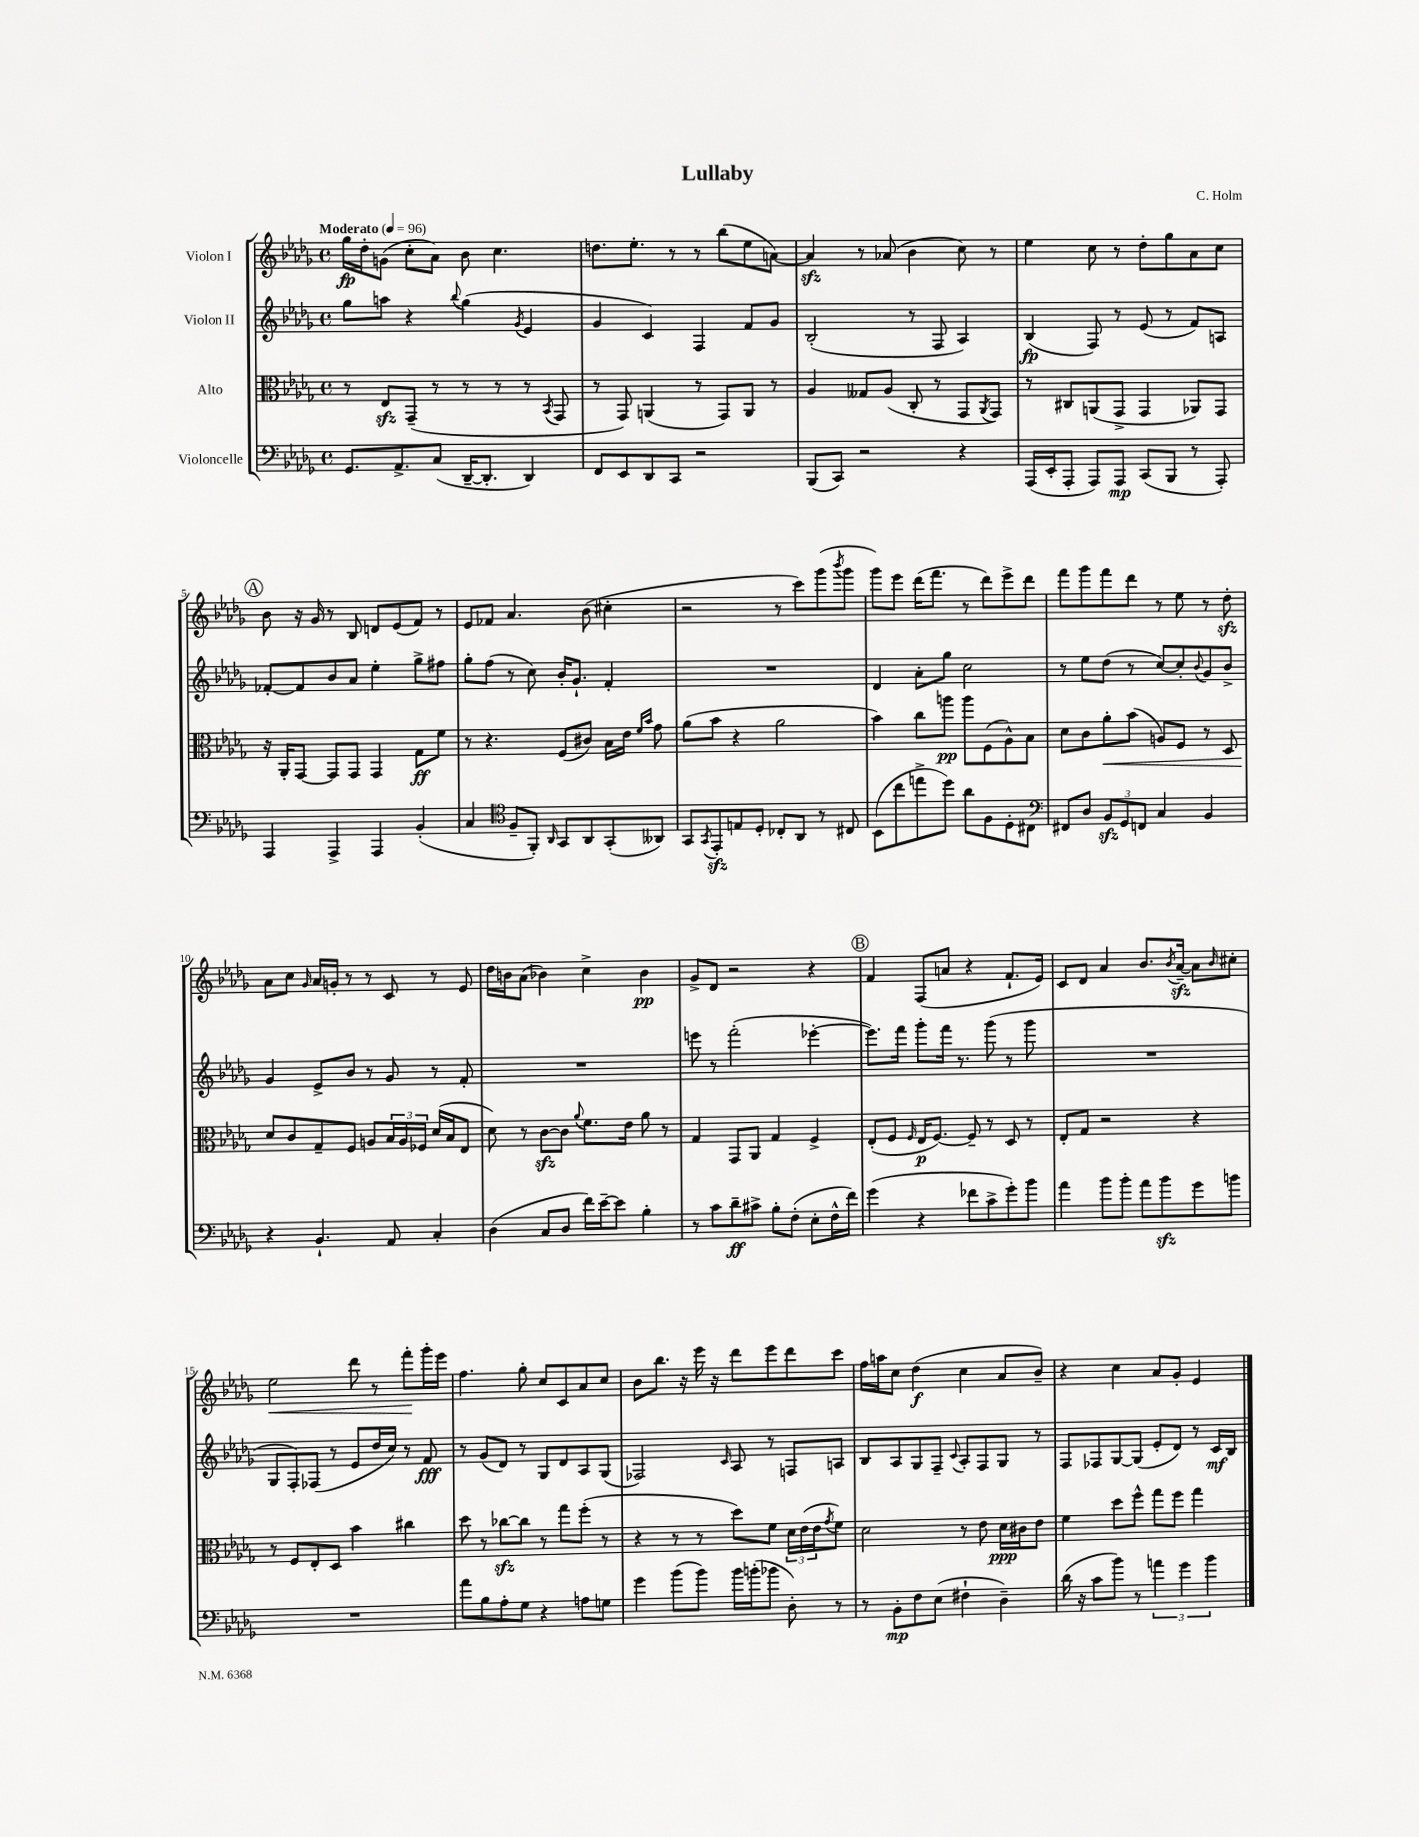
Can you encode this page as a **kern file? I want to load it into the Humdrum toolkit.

**kern	**kern	**kern	**kern
*staff4	*staff3	*staff2	*staff1
*clefF4	*clefC3	*clefG2	*clefG2
*k[b-e-a-d-g-]	*k[b-e-a-d-g-]	*k[b-e-a-d-g-]	*k[b-e-a-d-g-]
*M4/4	*M4/4	*M4/4	*M4/4
*met(c)	*met(c)	*met(c)	*met(c)
*MM96	*MM96	*MM96	*MM96
8.GG-/L	8r	8gg-\L	16gg-\LL
.	.	.	16dd-'\J
.	8E-/L	8aa\J	(8g\J
8.AA-^/	.	.	.
.	(8GG-~/J	4r	8cc'\L
(8C/J	8r	.	8a-\J)
.	.	8qqbb-/	.
[16DD-~/LK	8r	(4gg-\	8b-\
8.DD-'/]J	.	.	.
.	8r	.	4.cc\
.	.	8qg-/	.
4DD-/)	8r	4e-/	.
.	8qBB-/	.	.
.	8GG-/	.	.
=	=	=	=
8FF/L	8r	4g-/	8.dd\L
8EE-/	8GG-/)	.	.
.	.	.	8.ee-'\J
8DD-/	(4AA/	4c/)	.
8CC/J	.	.	8r
2r	8r	4F/	8r
.	8GG-/L)	.	(8bb-\L
.	8AA/J	8f/L	8ee-\
.	8r	8g-/J	[8a\J)
=	=	=	=
(8BBB-/L	4A-/	(2B-'/	4a/]
8CC/J)	.	.	.
2r	8G--/L	.	8r
.	(8A-/J	.	(8a-/
.	8C'/	8r	4b-\
.	8r	8F/	.
4r	8GG-/L	4A-/)	8cc\)
.	8qAA-/	.	.
.	8GG-/J)	.	8r
=	=	=	=
(16AAA-/LL	8r	(4B-/	4ee-\
16EE-'/J	.	.	.
8AAA-'/J	8C#/L	.	.
8AAA-/L)	(8AA/	8F/)	8cc\
8AAA-/J	8GG-^/J	8r	8r
(8CC/L	4GG-/	(8e-/	8dd-'\L
8BBB-/J	.	8r	8gg-\
8r	8AA-/L)	8f/L)	8a-\
8AAA-'/)	8GG-/J	8A/J	8cc\J
=	=	=	=
4AAA-/	16r	[8f-'/L	8b-\
.	16AA-'/LK	.	.
.	[8GG-/J	8f-/]	16r
.	.	.	16g-/
4AAA-^/	8GG-/]L	8b-/	8r
.	8GG-/J	8a-/J	8B-/
4AAA-/	4GG-/	4ee-'\	8d/L
.	.	.	(8e-/
(4BB-'/	8G-\L	8gg-^\L	8f/J)
.	8f\J	8ff#\J	8r
=	=	=	=
4C/	8r	8gg-'\L	8e-/L
.	4.r	(8ff\J	8f-/J
*clefC4	*	*	*
8F~/L	.	8r	4.a-/
8FF'/J)	.	8cc\)	.
16qqAA-/	.	.	.
8GG-/L	(8F/L	16b-'/LK	.
.	.	8.g-`/J	.
8AA-/	8c#/J)	.	(8b-\
(8GG-'/	16B-\LL	4f'/	4cc#'\
.	16e-\JJ	.	.
.	16qqf/LL	.	.
.	16qqb-/JJ	.	.
8AA--/J)	8g-\	.	.
=	=	=	=
8GG-/L	(8a-\L	1r	2r
8qGG-/	.	.	.
8EE-'/	8b-\J	.	.
8E/	4r	.	.
8D-'/J	.	.	.
8C-'/L	2a-\	.	8r
8AA-/J	.	.	8ccc\L)
8r	.	.	(8ggg-\
.	.	.	8qbbb-/
8C#/	.	.	8ggg-\J
=	=	=	=
(8BB-\L	4b-\)	4d-/	8ggg-\L)
8cc\	.	.	8eee-\J
8ee^\	8cc\L	8a-'\L	(16ddd-\LK
.	.	.	8.fff\J
8dd-\J)	8aa\J	8gg-\J	.
8a-\L	8aa\L	2cc\	8r
8F\	(8F\	.	8ddd-\L)
8D-'\	8A-^^\)	.	8eee-^\
8C#\J	8B-\J	.	8ddd-\J
=	=	=	=
*clefF4	*	*	*
8FF#/L	8d-\L	8r	8fff\L
8D-/J	8c\	8ee-\L	8ggg-\
12BB-/L	8a-'\	(8dd-\J	8fff\
12GG-/	.	.	.
.	(8b-\J	8r	8ddd-\J
12FF/J	.	.	.
4C/	8A/L)	[8cc/L)	8r
.	8F/J	8cc'/]	8ee-\
.	.	8qqb-/	.
4BB-/	8r	8g-/	8r
.	8D-/	8b-^/J	8dd-'\
=	=	=	=
4r	8d-/L	4g-/	8a-\L
.	8c/	.	8cc\J
.	.	.	16qqg-/
4.BB-`/	8G-~/	8e-^/L	16a-/LL
.	.	.	16g'/JJ
.	8F/J	8b-/J	8r
.	8A/L	8r	8r
8AA-/	24B-/L	8g-/	8c/
.	24A/	.	.
.	24F-/JJ	.	.
4C'/	(16d-/LL	8r	8r
.	16B-/J	.	.
.	8E-/J	8f'/	8e-/
=	=	=	=
(4D-\	8d-\)	1r	16dd-\LL
.	.	.	16b\J
.	8r	.	(8a-\J
8C/L	[8c\L	.	4b-\)
8D-/J	8c\]J	.	.
.	8qqa-/	.	.
16f\LL)	8.f\L	.	4cc^\
[16e-~\J	.	.	.
8e-\]J	.	.	.
.	16e-\Jk	.	.
4B-'\	8a-\	.	4b-\
.	8r	.	.
=	=	=	=
8r	4G-/	8eee\	8g-^/L
8c\L	.	8r	8d-/J
8d-~\	8GG-/L	(2fff'\	2r
8c#^\J	8AA-/J	.	.
8B-'\L	4G-/	.	.
(8F'\J	.	.	.
8E-'\L	4F^/	[4eee-'\	4r
16F^^\L	.	.	.
16f\JJ)	.	.	.
=	=	=	=
(4g-\	(8E-'/L	8.eee-\]L)	4f/
.	8F/J	.	.
.	.	16fff\Jk	.
.	16qqF/	.	.
4r	16E-/LK	8ggg-'\L	(8F/L
.	[8.F/J)	.	.
.	.	16fff\Jk	8a/J
.	.	8.r	.
8f-\L	8F~/]	.	4r
8c^\	8r	(8ggg-\	.
8g-'\)	8D-/	8r	8.f`/L
8b-\J	8r	8ggg-\	.
.	.	.	16e-/Jk)
=	=	=	=
4a-\	8E-'/L	1r	8c/L
.	8G-/J	.	8d-/J
8b-\L	2r	.	4a-/
8b-'\J	.	.	.
8a-\L	.	.	8.b-/L
8b-\	.	.	.
.	.	.	8qb-/
.	.	.	[16a-~/Jk
8g-\	4r	.	8a-\]L
.	.	.	16qqb-/
8b\J	.	.	8cc#'\J
=	=	=	=
1r	8r	8G-/L	2ee-\
.	8F/L	8F'/)	.
.	8E-'/	(8F-/J	.
.	8D-/J	8r	.
.	4b-\	8e-/L	8ddd-\
.	.	16dd-/L	8r
.	.	16cc/JJ)	.
.	4cc#\	8r	8fff'\L
.	.	8f/	16ggg-'\L
.	.	.	16eee-\JJ
=	=	=	=
8a-\L	8dd-\	8r	4.ff\
8B-\	8r	(8g-/L	.
8A-'\	[8cc-\L	8d-/J)	.
8G-\J	8cc-\]J	8r	8gg-'\
4r	8r	8G-/L	8cc/L
.	8gg-\L	8d-/	8c/
8A\L	(8ff'\J	8A-/	8a-/
8G\J	8r	(8G-/J	8cc/J
=	=	=	=
4g-\	4r	2F-/)	8b-\L
.	.	.	8.bb-\J
(8b-\L	8r	.	.
.	.	.	16r
8b-\J)	8r	.	16eee-\
.	.	.	16r
.	.	16qqc/	.
16b-\LL	8dd-\L)	8A-/	8ddd-\L
(16b'\J	.	.	.
8b-\J	8f\J	8r	8eee-\
8D-'\)	24d-\LL	8F/L	8ddd-\
.	(24e-\	.	.
.	24e-\J	.	.
.	8qg-/	.	.
8r	8f\J)	8A/J	8ccc\J
=	=	=	=
8r	2d-\	8B-/L	16ff\LL
.	.	.	16aa\J
8BB-'\L	.	8A-/	8cc\J
8F\	.	8G-/	(4dd-\
(8E-\J	.	8F~/J	.
.	.	8qqc/	.
4F#`\	8r	8A-'/L	4cc\
.	8e-\	8F/	.
4D-~\)	16d-\LL	8G-/J	8a-/L
.	16c#\J	.	.
.	8e-\J	8r	8b-~/J)
=	=	=	=
(16d-\	4f\	8F/L	4r
16r	.	.	.
8c\L	.	8F-/	.
8b-\J)	8dd-\L	[8G-/	4cc\
8r	8ff^^\J	(8G-/]J	.
6a\	8gg-\L	8e-'/L	8a-/L
.	8ff\J	8d-/J)	8g-'/J
6g-\	.	.	.
.	4gg-\	8r	4e-/
6b-\	.	.	.
.	.	16c/LL	.
.	.	16B-/JJ	.
==	==	==	==
*-	*-	*-	*-
